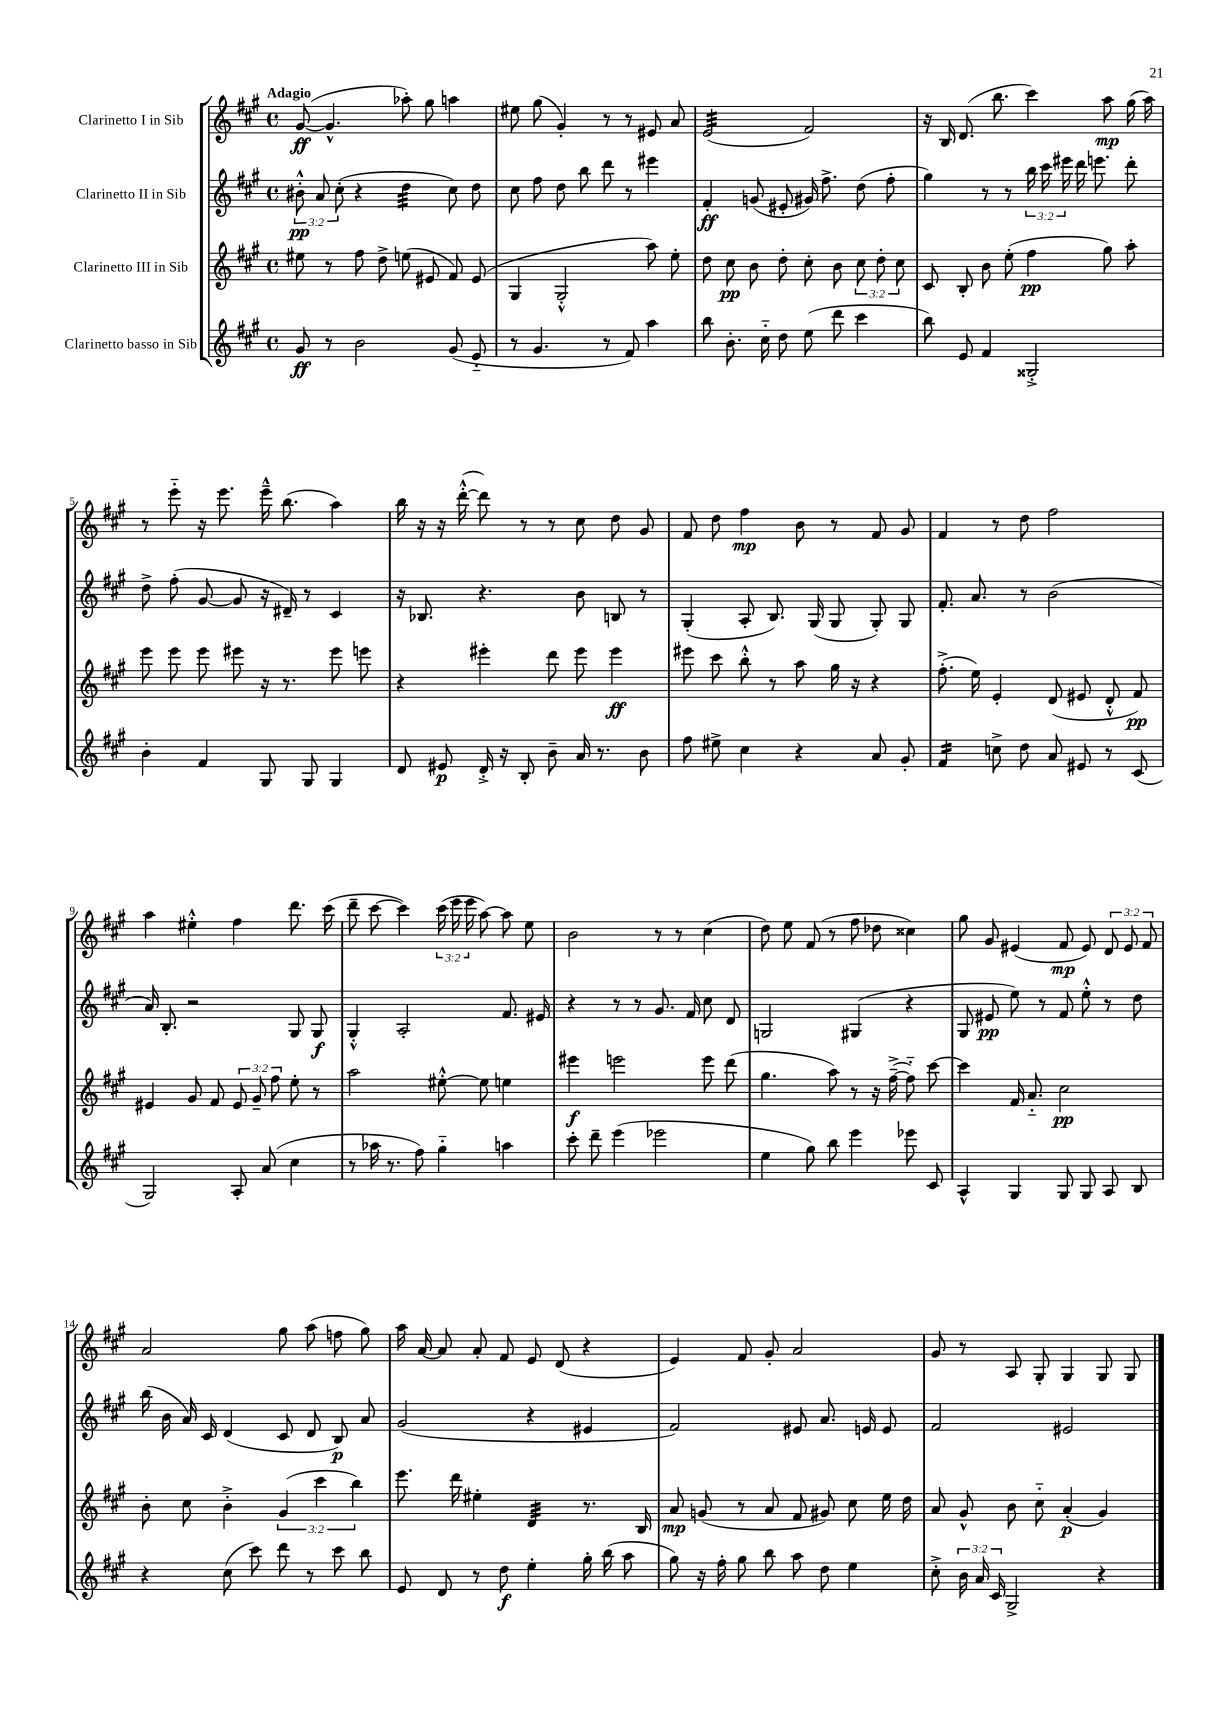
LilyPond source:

<<
\new StaffGroup <<
\new Staff = "s0" \with { instrumentName = "Clarinetto I in Sib" } {
    \clef treble \key a \major \defaultTimeSignature \time 4/4 \override Staff.TupletNumber.text = #tuplet-number::calc-fraction-text \tempo "Adagio"
    \autoBeamOff gis'8~\ff( gis'4.-^ aes''8-.) gis''8 a''4 |
    eis''8 gis''8( gis'4-.) r8 r8 eis'8 a'8 |
    e'2:32( fis'2) |
    r16 b16 d'8.( b''8. cis'''4) a''8\mp gis''16( a''16) |
    r8 e'''8-_ r16 e'''8. e'''16---^ b''8.( a''4) |
    b''16 r16 r16 d'''16~-.-^( d'''8) r8 r8 cis''8 d''8 gis'8 |
    fis'8 d''8 fis''4\mp b'8 r8 fis'8 gis'8 |
    fis'4 r8 d''8 fis''2 |
    a''4 eis''4-.-^ fis''4 d'''8. cis'''16( |
    d'''8-- cis'''8~ cis'''4) \tuplet 3/2 { cis'''16( e'''16 e'''16 } a''8~) a''8 e''8 |
    b'2 r8 r8 cis''4( |
    d''8) e''8 fis'8( r8 fis''8 des''8 cisis''4) |
    gis''8 gis'8 eis'4( fis'8\mp eis'8) \tuplet 3/2 { d'8 eis'8 fis'8 } |
    a'2 gis''8 a''8( f''8 gis''8) |
    a''16 a'16~ a'8 a'8-. fis'8 e'8 d'8( r4 |
    e'4) fis'8 gis'8-. a'2 |
    gis'8 r8 a8 gis8-. gis4 gis8 gis8 \bar "|." |
}
\new Staff = "s1" \with { instrumentName = "Clarinetto II in Sib" } {
    \clef treble \key a \major \defaultTimeSignature \time 4/4 \override Staff.TupletNumber.text = #tuplet-number::calc-fraction-text
    \autoBeamOff \tuplet 3/2 { bis'8-.-^\pp a'8 cis''8-.( } r4 d''4:32 cis''8) d''8 |
    cis''8 fis''8 d''8 b''8 d'''8 r8 eis'''4 |
    fis'4-.\ff g'8( eis'8-. gis'16) fis''8.-> d''8( fis''8-. |
    gis''4) r8 r8 \tuplet 3/2 { b''16 cis'''16 eis'''16 } d'''16 e'''8. d'''8-. |
    d''8-> fis''8-.( gis'8~ gis'8 r16 dis'16--) r8 cis'4 |
    r16 bes8. r4. b'8 b8 r8 |
    gis4-.( a8-. b8.) gis16( gis8 gis8-.) gis8 |
    fis'8.-. a'8. r8 b'2( |
    a'16) b8.-. r2 gis8 gis8\f |
    gis4-.-^ a2-. fis'8. eis'16 |
    r4 r8 r8 gis'8. fis'16 cis''8 d'8 |
    g2 gis4( r4 |
    gis8 eis'8\pp e''8) r8 fis'8 e''8-.-^ r8 d''8 |
    b''16( b'16 a'16) cis'16 d'4( cis'8 d'8 b8\p) a'8 |
    gis'2( r4 eis'4 |
    fis'2) eis'8 a'8. e'16 e'8 |
    fis'2 eis'2 \bar "|." |
}
\new Staff = "s2" \with { instrumentName = "Clarinetto III in Sib" } {
    \clef treble \key a \major \defaultTimeSignature \time 4/4 \override Staff.TupletNumber.text = #tuplet-number::calc-fraction-text
    \autoBeamOff eis''8 r8 fis''8 d''8-> e''8( eis'8 fis'8) eis'8( |
    gis4 gis2-.-^ a''8) e''8-. |
    d''8 cis''8\pp b'8 d''8-. cis''8-. b'8 \tuplet 3/2 { cis''8 d''8-. cis''8 } |
    cis'8 b8-. b'8 e''8-.( fis''4\pp gis''8) a''8-. |
    e'''8 e'''8 e'''8 eis'''8 r16 r8. eis'''8 e'''8 |
    r4 eis'''4-. d'''8 eis'''8 eis'''4\ff |
    eis'''8 cis'''8 b''8-.-^ r8 a''8 gis''16 r16 r4 |
    fis''8.-.->( e''16) e'4-. d'8( eis'8 d'8-.-^ fis'8\pp) |
    eis'4 gis'8 fis'8 \tuplet 3/2 { eis'8 gis'8-- fis''8 } e''8-. r8 |
    a''2 eis''8~-.-^ eis''8 e''4 |
    eis'''4\f e'''2 e'''8 d'''8( |
    gis''4. a''8) r8 r16 fis''16~--->( fis''8-_) cis'''8~ |
    cis'''4 fis'16 a'8.-_ cis''2\pp |
    b'8-. cis''8 b'4-.-> \tuplet 3/2 { gis'4( cis'''4 b''4) } |
    e'''8. d'''16 eis''4-. d'4:32 r8. b16 |
    a'8\mp g'8( r8 a'8 fis'8 gis'8) cis''8 e''16 d''16 |
    a'8 gis'8-^ b'8 cis''8-_ a'4-.\p( gis'4) \bar "|." |
}
\new Staff = "s3" \with { instrumentName = "Clarinetto basso in Sib" } {
    \clef treble \key a \major \defaultTimeSignature \time 4/4 \override Staff.TupletNumber.text = #tuplet-number::calc-fraction-text
    \autoBeamOff gis'8\ff r8 b'2 gis'8( e'8-_ |
    r8 gis'4. r8 fis'8) a''4 |
    b''8 b'8.-. cis''16-_ d''8 e''8( d'''8 cis'''4 |
    b''8) e'8 fis'4 gisis2-.-> |
    b'4-. fis'4 gis8 gis8 gis4 |
    d'8 eis'8\p d'16-.-> r16 b8-. b'8-- a'16 r8. b'8 |
    fis''8 eis''8-> cis''4 r4 a'8 gis'8-. |
    fis'4:16 c''8-> d''8 a'8 eis'8 r8 cis'8( |
    gis2) a8-. a'8( cis''4 |
    r8 aes''16 r8. fis''8) gis''4-_ a''4 |
    cis'''8-. d'''8-- e'''4( ees'''2 |
    e''4 gis''8) b''8 e'''4 ees'''8 cis'8 |
    a4-^ gis4 gis8 gis8 a8 b8 |
    r4 cis''8( cis'''8) d'''8 r8 cis'''8 b''8 |
    e'8 d'8 r8 d''8\f e''4-. gis''16-. b''16( a''8 |
    gis''8) r16 fis''16-. gis''8 b''8 a''8 d''8 e''4 |
    cis''8-.-> \tuplet 3/2 { b'16 a'16 cis'16 } gis2-> r4 \bar "|." |
}
>>
>>
